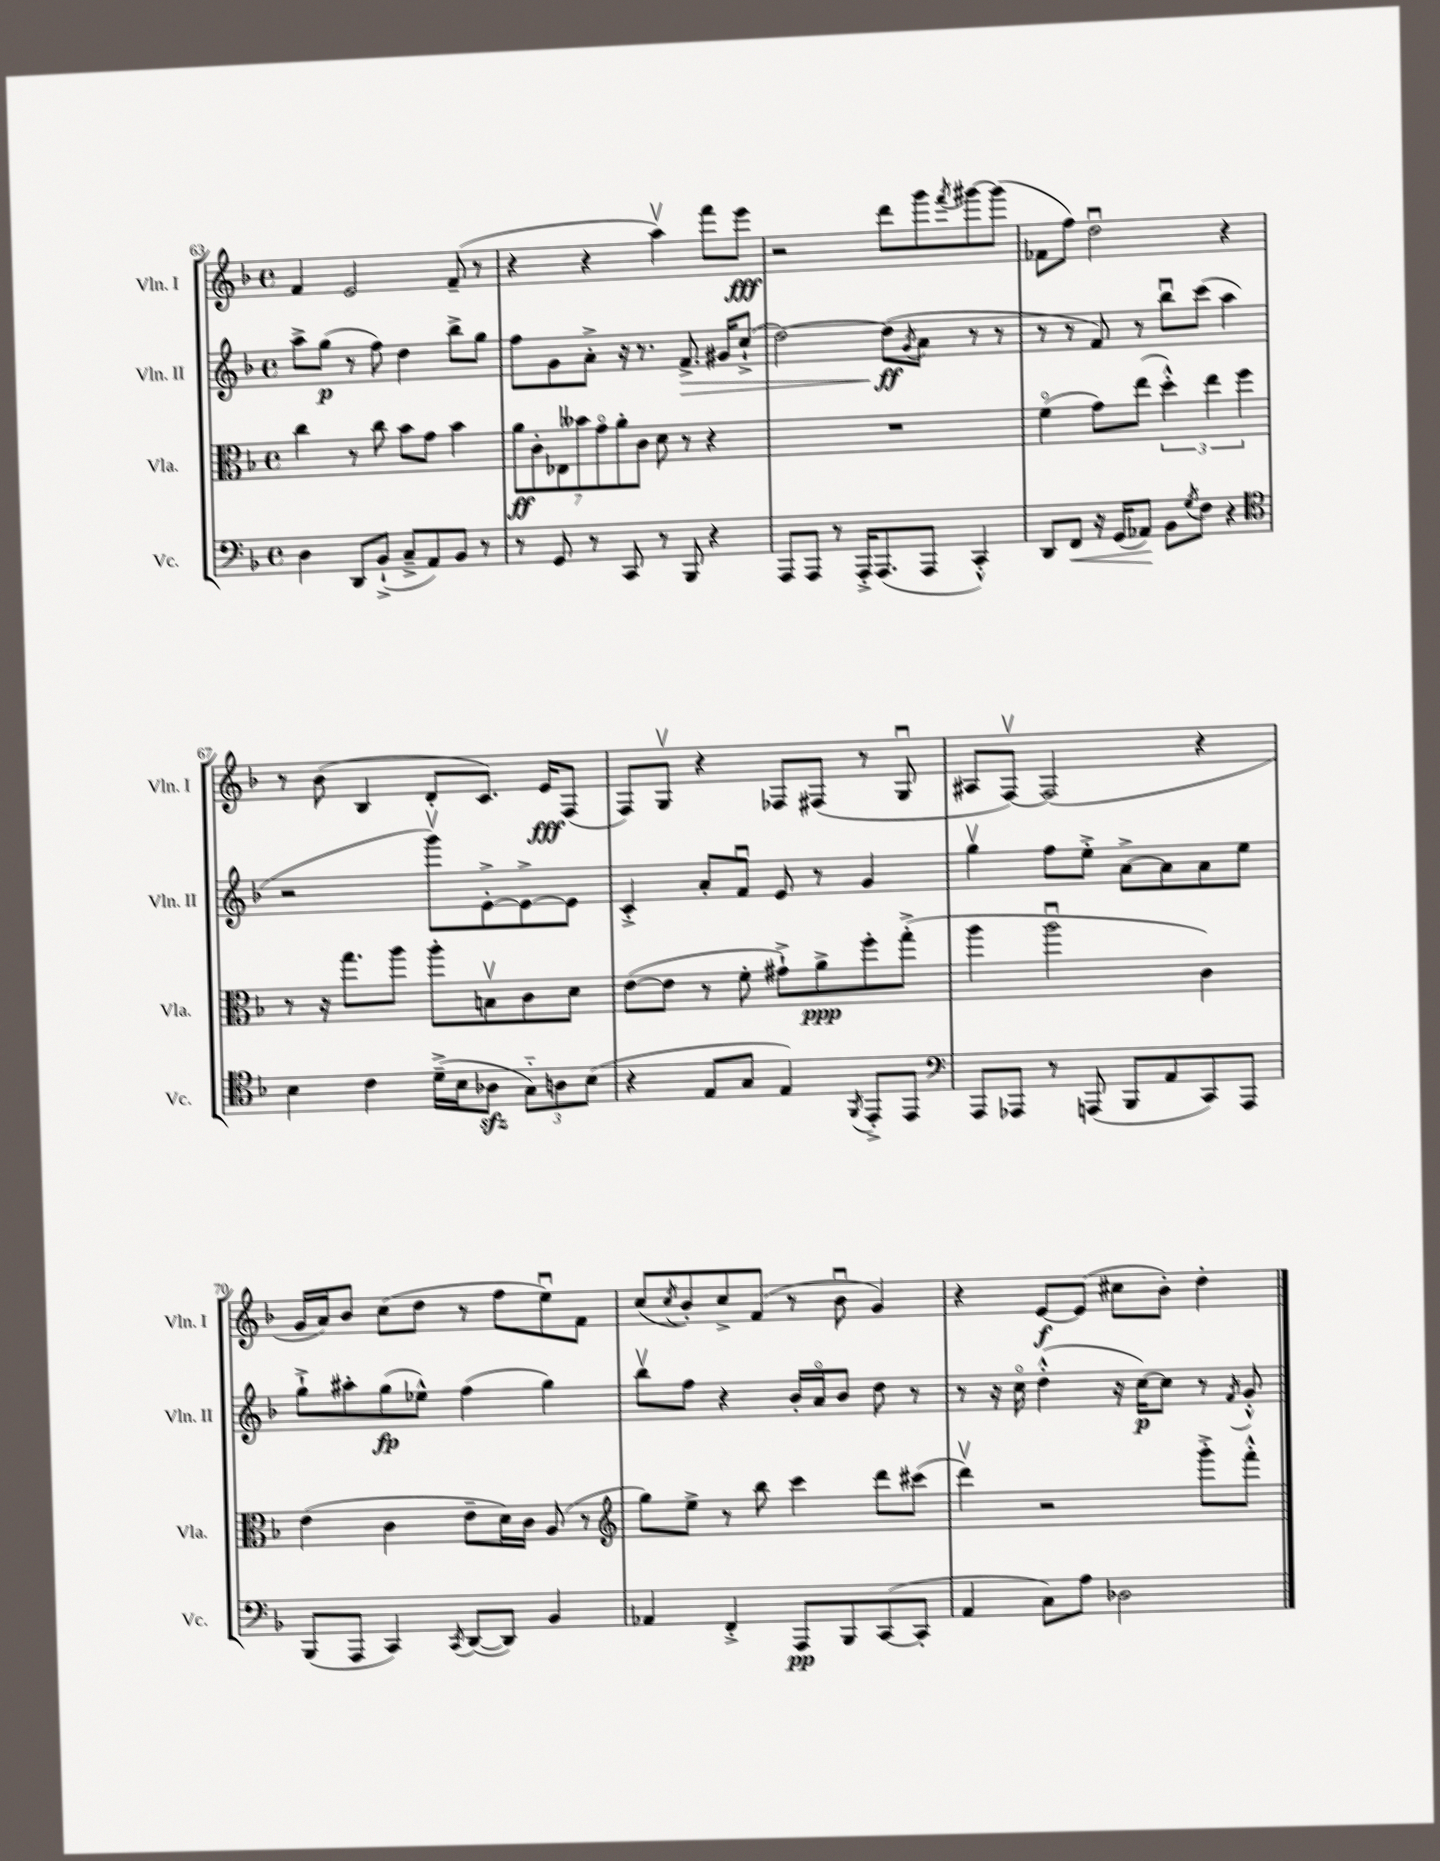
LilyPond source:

<<
\new StaffGroup <<
\new Staff = "s0" \with { instrumentName = "Vln. I" shortInstrumentName = "Vln. I" } {
    \clef treble \key f \major \defaultTimeSignature \time 4/4
    f'4 e'2 f'8--( r8 |
    r4 r4 a''4\upbow) f'''8 e'''8\fff |
    r2 d'''8 g'''8 \acciaccatura { f'''8 } gis'''8~ gis'''8( |
    fes'8 f''8) d''2\downbow r4 |
    r8 bes'8( bes4 d'8-. c'8.) e'16\fff f8( |
    f8) g8\upbow r4 fes8 fis8( r8 g8\downbow |
    ais8 f8~\upbow) f2( r4 |
    g'16 a'16) bes'8 c''8( d''8 r8 f''8 e''8\downbow) f'8 |
    c''8( \acciaccatura { c''8 } bes'8-.) c''8-> f'8( r8 bes'8\downbow g'4) |
    r4 e'8~\f e'8( cis''8 bes'8-.) d''4-. \bar "|." |
}
\new Staff = "s1" \with { instrumentName = "Vln. II" shortInstrumentName = "Vln. II" } {
    \clef treble \key f \major \defaultTimeSignature \time 4/4
    a''8-> g''8\p( r8 f''8) d''4 bes''8-> g''8 |
    f''8 g'8 a'8-.-> r16 r8. f'8.->\> gis'16 c''8-!->( |
    d''2~) d''8\ff\!( \acciaccatura { g'8 } a'8 r8 r8 |
    r8 r8 f'8) r8 bes''8\downbow c'''8( a''4 |
    r2 g'''8\upbow) e'8~-.-> e'8~-> e'8 |
    c'4-.-> a'8-. f'8\downbow e'8 r8 g'4 |
    g''4\upbow f''8 e''8-.-> a'8~-> a'8 a'8 e''8 |
    g''8-!-> ais''8-. g''8\fp( ees''8-^) f''4( g''4) |
    bes''8\upbow f''8 r4 bes'16-. a'16\flageolet bes'8 d''8 r8 |
    r8 r16 c''16\flageolet d''4-.-^( r16 c''16~\p) c''8 r8 \acciaccatura { f'8 } g'8-.-^ \bar "|." |
}
\new Staff = "s2" \with { instrumentName = "Vla." shortInstrumentName = "Vla." } {
    \clef alto \key f \major \defaultTimeSignature \time 4/4
    c''4 r8 c''8 bes'8 g'8 bes'4 |
    \tuplet 7/4 { a'8\ff c'8-. ees8 beses'8 g'8\flageolet a'8-. c'8 } d'8 r8 r4 |
    R1 |
    f'4\flageolet( g'8) e''8( \tuplet 3/2 { d''4-.-^) e''4 f''4 } |
    r8 r16 g''8. a''8 a''8-. b8\upbow c'8 d'8 |
    e'8~( e'8 r8 f'8-. gis'8-!->) a'8->\ppp f''8-. g''8-.->( |
    a''4 a''2\downbow c'4) |
    e'4( c'4 e'8-- d'16) c'16 a8( r8 |
    \clef treble g''8) e''8-> r8 bes''8 c'''4 d'''8 cis'''8( |
    d'''4\upbow) r2 g'''8-.-> f'''8-.-^ \bar "|." |
}
\new Staff = "s3" \with { instrumentName = "Vc." shortInstrumentName = "Vc." } {
    \clef bass \key f \major \defaultTimeSignature \time 4/4
    d4 d,8 bes,8-!->( c8---> a,8) bes,8 r8 |
    r8 g,8 r8 c,8 r8 bes,,8 r4 |
    a,,8 a,,8 r8 a,,16-.-> a,,8.( a,,8 c,4-.-^) |
    d,8 f,8\< r16 g,16( aes,8\!) bes,8 \acciaccatura { g8 } f8 r4 |
    \clef tenor bes4 c'4 d'16--->( bes16 aes8\sfz \tuplet 3/2 { g8-_) a8 bes8( } |
    r4 e8 g8 e4) \acciaccatura { f,8 } e,8-.-> e,8 |
    \clef bass a,,8 aes,,8 r8 a,,8( bes,,8 a,8 c,8) a,,8 |
    bes,,8( a,,8 c,4) \acciaccatura { c,8 } d,8~( d,8) bes,4 |
    aes,4 f,4-.-> a,,8\pp bes,,8 c,8~( c,8-. |
    a,4 c8) a8 des2 \bar "|." |
}
>>
>>
\layout { \context { \Score currentBarNumber = #63 } }
